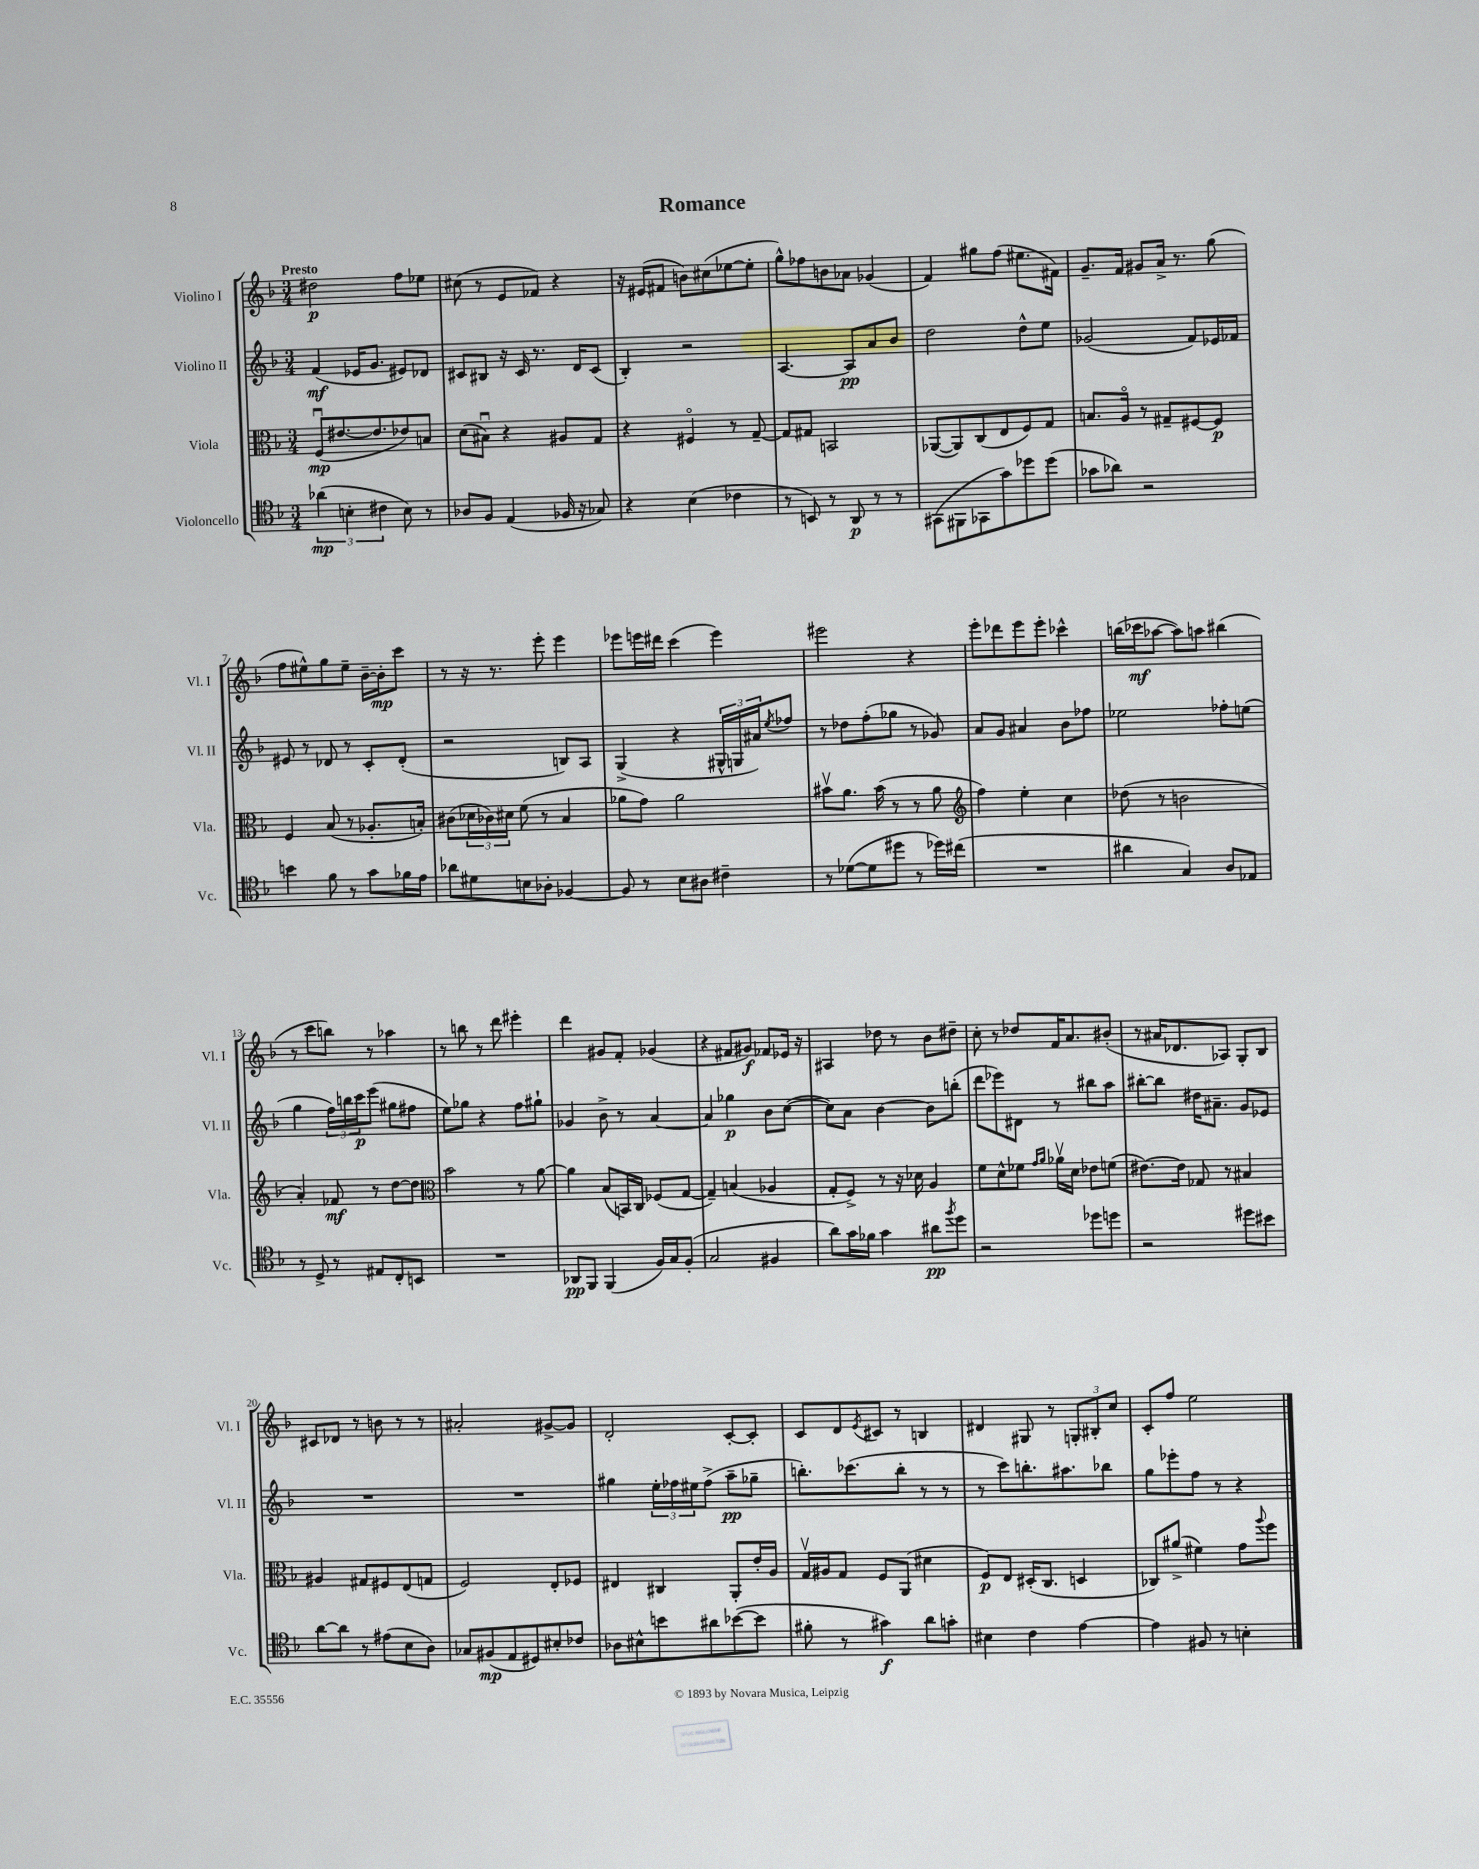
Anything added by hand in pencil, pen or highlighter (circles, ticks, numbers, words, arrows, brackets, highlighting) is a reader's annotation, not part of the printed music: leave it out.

**kern	**dynam	**kern	**dynam	**kern	**dynam	**kern	**dynam
*part4	*part4	*part3	*part3	*part2	*part2	*part1	*part1
*staff4	*staff4	*staff3	*staff3	*staff2	*staff2	*staff1	*staff1
*I"Violoncello	*	*I"Viola	*	*I"Violino II	*	*I"Violino I	*
*I'Vc.	*	*I'Vla.	*	*I'Vl. II	*	*I'Vl. I	*
*clefC4	*	*clefC3	*	*clefG2	*	*clefG2	*
*k[b-]	*	*k[b-]	*	*k[b-]	*	*k[b-]	*
*M3/4	*	*M3/4	*	*M3/4	*	*M3/4	*
=1	=1	=1	=1	=1	=1	=1	=1
!	!	!	!	!	!	!LO:TX:a:B:t=Presto	!
(6a-X\	mp	(8Fu/L	mp	(4f/	mf	2dd#X\	p
.	.	[8.e#X/	.	.	.	.	.
6Bn'\	.	.	.	.	.	.	.
.	.	.	.	16e-X/KL	.	.	.
.	.	8.e#/]	.	8.g/J	.	.	.
6c#X\	.	.	.	.	.	.	.
8B\)	.	8e-X/)	.	8e#X/L)	.	8ff\L	.
8r	.	8Bn/J	.	8d-X/J	.	8ee-X\J	.
=2	=2	=2	=2	=2	=2	=2	=2
8A-X/L	.	(8d\L	.	8c#X/L	.	(8cc#X\	.
8F/J	.	8B#Xu\J)	.	8B#X/J	.	8r	.
(4E/	.	4r	.	16r	.	8e/L	.
.	.	.	.	16c#/	.	.	.
.	.	.	.	8.r	.	8f-X/J)	.
16F-X/	.	8A#X/L	.	.	.	4r	.
16r	.	.	.	16d/KL	.	.	.
8G-X/)	.	8G/J	.	(8c#/J	.	.	.
=3	=3	=3	=3	=3	=3	=3	=3
4r	.	4r	.	4B-'/)	.	16r	.
.	.	.	.	.	.	(16e#X/KL	.
.	.	.	.	.	.	8f#X/J	.
(4B-\	.	4F#X/	.	2r	.	8bn\L)	.
.	.	.	.	.	.	(8cc#X\	.
4c-X\	.	8r	.	.	.	[8ee-X\	.
.	.	[8G~/	.	.	.	8ee-'\J]	.
=4	=4	=4	=4	=4	=4	=4	=4
8r	.	8G/L]	.	[4.A/	.	8gg^^\L)	.
8BBn/)	.	8G#X/J	.	.	.	8ff-X\	.
8r	.	2BBn/	.	.	.	8bn\	.
8AA/	p	.	.	8A/L]	pp	8a-X\J	.
8r	.	.	.	8a/	.	(4g-X/	.
8r	.	.	.	8b-/J	.	.	.
=5	=5	=5	=5	=5	=5	=5	=5
(8GG#X\L	.	([8AA-X/L	.	2dd\	.	4f/)	.
8FF#X\	.	8AA-/])	.	.	.	.	.
8GG-X\	.	(8C/	.	.	.	8gg#X\L	.
8g\)	.	8E/	.	.	.	(8ff\J	.
8dd-X\	.	8F/)	.	8dd^^\L	.	8.ee#X\L	.
(8dd-\J	.	8G/J	.	8ee\J	.	.	.
.	.	.	.	.	.	16f#X\Jk)	.
=6	=6	=6	=6	=6	=6	=6	=6
8g-X\L	.	8.Bn/L	.	(2g-X/	.	8.g~/L	.
8a-X\J)	.	.	.	.	.	.	.
.	.	16A/Jk	.	.	.	16f/Jk	.
2r	.	8r	.	.	.	8g#X/L	.
.	.	8G#X~/L	.	.	.	16a^/Jk	.
.	.	.	.	.	.	8.r	.
.	.	[8F#X/	.	8f/L)	.	.	.
.	.	8F#/J]	p	16e-X/L	.	(8gg\	.
.	.	.	.	16f-X/JJ	.	.	.
!!LO:LB:g=z
=7	=7	=7	=7	=7	=7	=7	=7
4bn\	.	4F/	.	8e#X/	.	8ff\L	.
.	.	.	.	8r	.	8ee#X^^\)	.
8f\	.	(8B-/	.	8d-X/	.	8gg\	.
8r	.	8r	.	8r	.	8ee#~\J	.
8g\L	.	8.A-X'/L	.	8c'/L	.	[16b-~\LL	.
.	.	.	.	.	.	16b-'\J]	mp
16f-X\L	.	.	.	(8d-'/J	.	8ccc\J	.
16e\JJ	.	16Bn'/Jk)	.	.	.	.	.
=8	=8	=8	=8	=8	=8	=8	=8
8a-X\L	.	(8c#X\L	.	2r	.	8r	.
8d#X\	.	24d-X\L	.	.	.	16r	.
.	.	24c-X\)	.	.	.	.	.
.	.	.	.	.	.	8.r	.
.	.	24d#X\JJ	.	.	.	.	.
8Bn\	.	(8f\	.	.	.	.	.
8A-X'\J	.	8r	.	.	.	8eee'\	.
[4F-X/	.	4B-/	.	8Bn/L)	.	4eee\	.
.	.	.	.	8A/J	.	.	.
=9	=9	=9	=9	=9	=9	=9	=9
8F-/]	.	8a-X\L	.	(4G^/	.	8eee-X\L	.
8r	.	8g\J)	.	.	.	16eeen\L	.
.	.	.	.	.	.	16ddd#X\JJ	.
8B-\L	.	2a-\	.	4r	.	(4ccc\	.
8A#X\J	.	.	.	.	.	.	.
4c#X~\	.	.	.	24G#X^^/LL	.	4eee\)	.
.	.	.	.	24Gn/	.	.	.
.	.	.	.	24a#X/J)	.	.	.
.	.	.	.	8qee/	.	.	.
.	.	.	.	8ff-X/J	.	.	.
=10	=10	=10	=10	=10	=10	=10	=10
8r	.	8b#Xv\L	.	8r	.	2eee#X\	.
([8d-X\L	.	8.a\J	.	8dd-X\L	.	.	.
8d-\]	.	.	.	(8ff'\	.	.	.
.	.	(16b#\	.	.	.	.	.
8dd#X\J	.	8r	.	8gg-X\J	.	.	.
8r	.	8r	.	8r	.	4r	.
16dd-X\LL)	.	8a\	.	8g-X/)	.	.	.
(16cc#X\JJ	.	.	.	.	.	.	.
=11	=11	=11	=11	=11	=11	=11	=11
*	*	*clefG2	*	*	*	*	*
2.r	.	4ff\)	.	8a/L	.	8eee'\L	.
.	.	.	.	8g/J	.	8ddd-X\	.
.	.	4ee'\	.	4a#X/	.	8eee\	.
.	.	.	.	.	.	8eee'\J	.
.	.	4cc\	.	8b-\L	.	4ccc-X^^\	.
.	.	.	.	8ff-X\J	.	.	.
=12	=12	=12	=12	=12	=12	=12	=12
4a#X\	.	(8dd-X\	.	2ee-X\	.	(16bbn\LL	.
.	.	.	.	.	.	16ccc-X\J	mf
.	.	8r	.	.	.	[8aa-X\J	.
4G/)	.	2bn\	.	.	.	8aa-\L])	.
.	.	.	.	.	.	8aan\J	.
8A/L	.	.	.	8ff-X'\L	.	(4bb#X\	.
8E-X/J	.	.	.	(8een\J	.	.	.
!!LO:LB:g=z
=13	=13	=13	=13	=13	=13	=13	=13
8r	.	4a'/)	.	4gg\	.	8r	.
8D^/	.	.	.	.	.	8ccc\L	.
8r	.	8f-X/	mf	24ff\LL)	.	8bbn\J)	.
.	.	.	.	24bbn\	.	.	.
.	.	.	.	24ccc\J	p	.	.
8E#X/L	.	8r	.	(8eee\J	.	8r	.
8C'/	.	[8dd\L	.	8gg#X\L	.	4aa-X\	.
8BBn/J	.	8dd\J]	.	8ff#X\J	.	.	.
=14	=14	=14	=14	=14	=14	=14	=14
*	*	*clefC3	*	*	*	*	*
2.r	.	2b-\	.	8ee\L)	.	8r	.
.	.	.	.	8gg-X\J	.	8bbn\	.
.	.	.	.	4r	.	8r	.
.	.	.	.	.	.	8ddd\	.
.	.	8r	.	8ff\L	.	4eee#X'\	.
.	.	[8a\	.	8gg#X`\J	.	.	.
=15	=15	=15	=15	=15	=15	=15	=15
8AA-X/L	pp	4a\]	.	4g-X/	.	4ddd\	.
8FF/J	.	.	.	.	.	.	.
(4FF/	.	(8B-/L	.	8b-^\	.	8g#X/L	.
.	.	16BBn/L)	.	8r	.	8f'/J	.
.	.	16C/JJ	.	.	.	.	.
16F/LL)	.	(8F-X/L	.	[4a/	.	(4g-X/	.
16G/J	.	.	.	.	.	.	.
(8F'/J	.	[8G/J	.	.	.	.	.
=16	=16	=16	=16	=16	=16	=16	=16
2G/	.	4G~/])	.	4a/]	.	4r	.
.	.	(4Bn/	.	4gg-X\	p	8f#X/L	.
.	.	.	.	.	.	8g#X/J)	f
4F#X/	.	4A-X/	.	8b-\L	.	8f-X/L	.
.	.	.	.	([8cc\J	.	16e-X/Jk	.
.	.	.	.	.	.	16r	.
=17	=17	=17	=17	=17	=17	=17	=17
8a\L)	.	8G'/L	.	8cc\L])	.	4A#X/	.
16g\L	.	8F^/J)	.	8a\J	.	.	.
16f-X\JJ	.	.	.	.	.	.	.
4g\	.	8r	.	[4b-\	.	8dd-X\	.
.	.	16r	.	.	.	8r	.
.	.	16d-X\	.	.	.	.	.
8a#X\L	pp	4A/	.	8b-\L]	.	8b-\L	.
8qff/	.	.	.	.	.	.	.
8dd\J	.	.	.	(8bbn'\J	.	8dd#X~\J	.
=18	=18	=18	=18	=18	=18	=18	=18
2r	.	8f\L	.	8ddd\L	.	8cc'\	.
.	.	8d^^\	.	8eee-X\)	.	8r	.
.	.	8f-X\J	.	8d#X\J	.	8dd-X/L	.
.	.	16qqg/LL	.	.	.	.	.
.	.	16qqa/JJ	.	.	.	.	.
.	.	16a-Xv\LL	.	8r	.	16f/K	.
.	.	16d\JJ	.	.	.	8.a/	.
8dd-X\L	.	8e-X\L	.	8bb#X\L	.	.	.
8ddn\J	.	(8fn\J	.	8aa\J	.	(8b#X'/J	.
=19	=19	=19	=19	=19	=19	=19	=19
2r	.	[8.e#X\L)	.	[8bb#X'\L	.	8r	.
.	.	.	.	8bb#\J]	.	16a#X/KL	.
.	.	16e#\Jk]	.	.	.	8.d-X/	.
.	.	8G-X/	.	16dd#X\KL	.	.	.
.	.	.	.	8.a#X~\J	.	.	.
.	.	8r	.	.	.	8A-X/J)	.
8dd#X\L	.	4B#X/	.	8g/L	.	8G'/L	.
8b#X\J	.	.	.	8e-X/J	.	8B-/J	.
!!LO:LB:g=z
=20	=20	=20	=20	=20	=20	=20	=20
[8a\L	.	4A#X/	.	2.r	.	8c#X/L	.
8a\J]	.	.	.	.	.	8d-X/J	.
8r	.	8G#X/L	.	.	.	8r	.
(8e#X\L	.	8F#X/	.	.	.	8bn\	.
8B-\	.	(8E/	.	.	.	8r	.
8A\J)	.	8Gn/J	.	.	.	8r	.
=21	=21	=21	=21	=21	=21	=21	=21
8G-X/L	.	2F/)	.	2.r	.	2a#X'/	.
(8F#X/	mp	.	.	.	.	.	.
8E/	.	.	.	.	.	.	.
8D#X/)	.	.	.	.	.	.	.
8B#X'/	.	8E'/L	.	.	.	[8g#X^/L	.
8c-X/J	.	8F-X/J	.	.	.	8g#/J]	.
=22	=22	=22	=22	=22	=22	=22	=22
8A-X\L	.	4E#X/	.	4gg#X\	.	2d'/	.
8B#X^^\	.	.	.	.	.	.	.
8bn\	.	4C#X/	.	24ee'\LL	.	.	.
.	.	.	.	24ff-X\	.	.	.
.	.	.	.	24ee#X\J	.	.	.
8a#X\	.	.	.	(8ff-^\J	.	.	.
([8b-X\	.	8AA'/L	.	8aa~\L	pp	[8c'/L	.
8b-\J]	.	16e'/L	.	8gg-X~\J	.	8c'/J]	.
.	.	16A/JJ	.	.	.	.	.
=23	=23	=23	=23	=23	=23	=23	=23
8f#X'\	.	16Gv/LL	.	8.bbn'\L)	.	8c/L	.
.	.	16A#X/J	.	.	.	.	.
8r	.	8G/J	.	.	.	8d/	.
.	.	.	.	(8.ccc-X\	.	.	.
.	.	.	.	.	.	8qe/	.
4g#X\)	f	8F/L	.	.	.	8c#X/J	.
.	.	(8AA/J	.	8bb'\J	.	8r	.
8a\L	.	4d#X\	.	8r	.	4Bn/	.
8gn'\J	.	.	.	8r	.	.	.
=24	=24	=24	=24	=24	=24	=24	=24
4B#X\	.	8F/L)	p	8r	.	4d#X/	.
.	.	8E/J	.	8ccc\L)	.	.	.
4c\	.	(16D#X'/KL	.	8.bbn'\	.	8G#X/	.
.	.	8.C/J	.	.	.	.	.
.	.	.	.	.	.	8r	.
.	.	.	.	8.aa#X\	.	.	.
[4e\	.	4Dn/	.	.	.	12Gn'/L	.
.	.	.	.	.	.	12B#X'/	.
.	.	.	.	8bb-X\J	.	.	.
.	.	.	.	.	.	12cc/J	.
=25	=25	=25	=25	=25	=25	=25	=25
4e\]	.	8C-X/L)	.	8gg\L	.	8c'/L	.
.	.	(8a#X^/J	.	8eee-X'\	.	8ff/J	.
8F#X/	.	4f#X\)	.	8ff\J	.	2ee\	.
8r	.	.	.	8r	.	.	.
4Bn'\	.	8g\L	.	4r	.	.	.
.	.	8qqaa/	.	.	.	.	.
.	.	8ff\J	.	.	.	.	.
==	==	==	==	==	==	==	==
*-	*-	*-	*-	*-	*-	*-	*-
